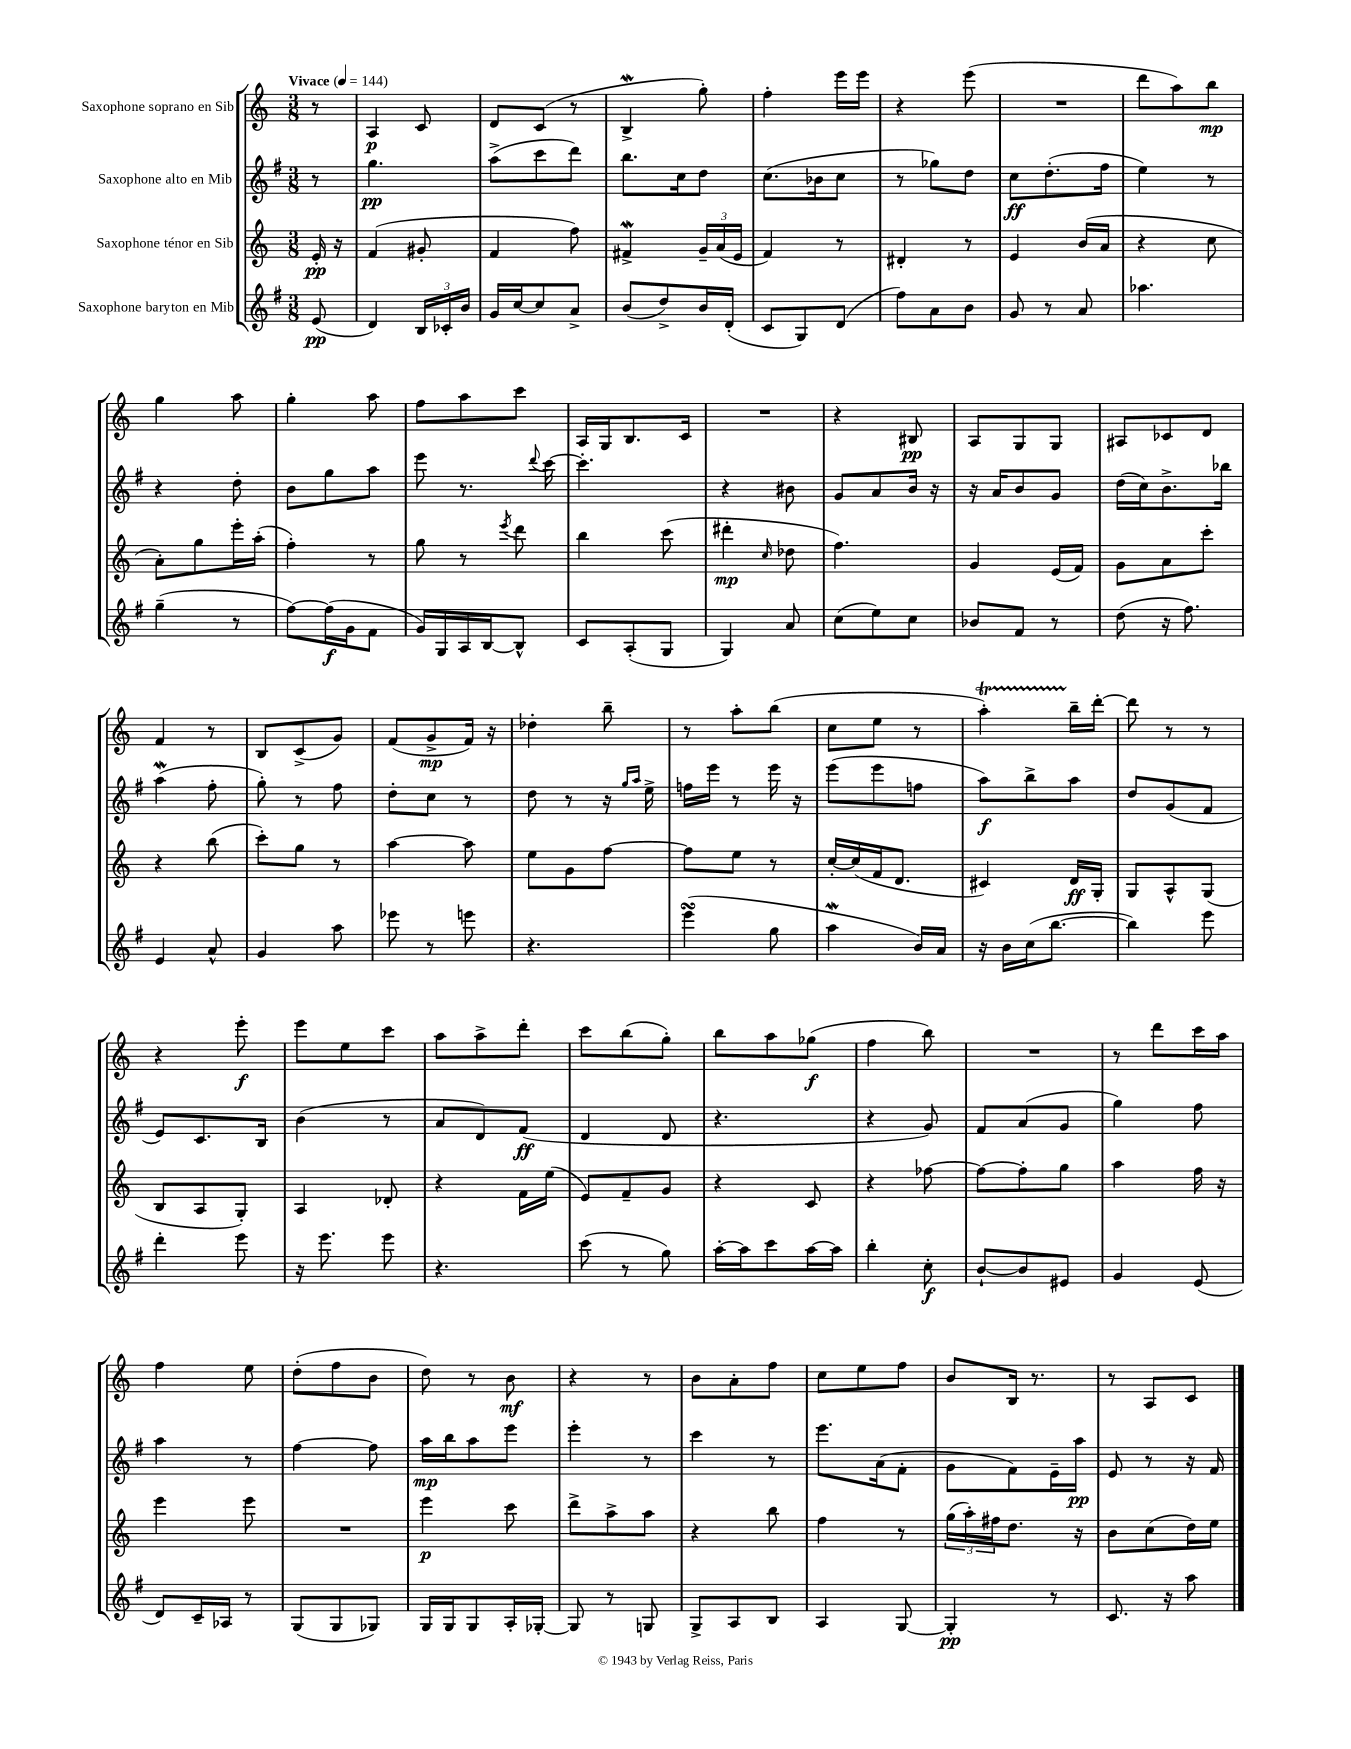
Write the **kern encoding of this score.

**kern	**kern	**kern	**kern
*staff4	*staff3	*staff2	*staff1
*clefG2	*clefG2	*clefG2	*clefG2
*k[f#]	*k[]	*k[f#]	*k[]
*M3/8	*M3/8	*M3/8	*M3/8
*MM144	*MM144	*MM144	*MM144
(8e/	16e'/	8r	8r
.	16r	.	.
=	=	=	=
4d/)	(4f/	4.gg\	4A/
24B/LL	8g#'/	.	8c/
24c-'/	.	.	.
24b/JJ	.	.	.
=	=	=	=
16g/LL	4f/	(8aa^\L	8d/L
[16cc/J	.	.	.
8cc/]	.	8ccc\	(8c/J
8a^/J	8ff\)	8ddd\J)	8r
=	=	=	=
(8b/L	4f#^/	8.bb\L	4B^/
8dd^/)	.	.	.
.	.	16cc\k	.
16b/L	24g~/LL	8dd\J	8gg'\)
.	(24a/	.	.
(16d'/JJ	.	.	.
.	24e/JJ	.	.
=	=	=	=
8c/L	4f/)	(8.cc\L	4ff'\
8G/)	.	.	.
.	.	16b-\k	.
(8d/J	8r	8cc\J	16eee\LL
.	.	.	16eee\JJ
=	=	=	=
8ff#\L)	4d#'/	8r	4r
8a\	.	8gg-\L)	.
8b\J	8r	8dd\J	(8eee\
=	=	=	=
8g/	4e/	8cc\L	4.r
8r	.	(8.dd'\	.
8a/	(16b/LL	.	.
.	16a/JJ	16ff#\Jk	.
=	=	=	=
4.aa-\	4r	4ee\)	8ddd\L
.	.	.	8aa\)
.	8cc\	8r	8bb\J
=	=	=	=
(4gg~\	8a'\L)	4r	4gg\
.	8gg\	.	.
8r	16eee'\L	8dd'\	8aa\
.	(16aa'\JJ	.	.
=	=	=	=
[8ff#\L)	4ff'\)	8b\L	4gg'\
(16ff#\]L	.	8gg\	.
16g\J	.	.	.
8f#\J	8r	8aa\J	8aa\
=	=	=	=
16g/LL)	8gg\	8eee\	8ff\L
16G/	.	.	.
16A/	8r	8.r	8aa\
[16B/J	.	.	.
.	8qeee/	.	.
8B^^/]J	8ddd\	.	8ccc\J
.	.	8qqddd/	.
.	.	[16ccc\	.
=	=	=	=
8c/L	4bb\	4.ccc'\]	16A/LL
.	.	.	16G/J
(8A'/	.	.	8.B/
8G/J	(8ccc\	.	.
.	.	.	16c/Jk
=	=	=	=
4G/)	4ddd#'\	4r	4.r
.	16qqcc/	.	.
8a/	8dd-\	8b#\	.
=	=	=	=
(8cc\L	4.ff\)	8g/L	4r
8ee\)	.	8a/	.
8cc\J	.	16b/Jk	8B#/
.	.	16r	.
=	=	=	=
8b-/L	4g/	16r	8A/L
.	.	16a/LK	.
8f#/J	.	8b/	8G/
8r	(16e/LL	8g/J	8G/J
.	16f/JJ)	.	.
=	=	=	=
(8dd\	8g\L	(16dd\LL	8A#/L
.	.	16cc\J)	.
16r	8a\	8.b^\	8c-/
8.ff#\)	.	.	.
.	8ccc'\J	.	8d/J
.	.	16bb-\Jk	.
=	=	=	=
4e/	4r	(4aa\	4f/
8a^^/	(8bb\	8ff#'\	8r
=	=	=	=
4g/	8ccc'\L)	8gg'\)	8B/L
.	8gg\J	8r	(8c^/
8aa\	8r	8ff#\	8g/J)
=	=	=	=
8eee-\	[4aa\	8dd'\L	(8f/L
8r	.	8cc\J	8g^/
8eee\	8aa\]	8r	16f/Jk)
.	.	.	16r
=	=	=	=
4.r	8ee\L	8dd\	4dd-'\
.	8g\	8r	.
.	[8ff\J	16r	8bb~\
.	.	16qqgg/LL	.
.	.	16qqaa/JJ	.
.	.	16ee^\	.
=	=	=	=
(4eee\	8ff\]L	16ff\LL	8r
.	.	16eee\JJ	.
.	8ee\J	8r	8aa'\L
8gg\	8r	16eee\	(8bb\J
.	.	16r	.
=	=	=	=
4aa\	[16cc'/LL	(8eee\L	8cc\L
.	(16cc/]	.	.
.	16f/J	8eee\	8ee\J
.	8.d/J	.	.
16b/LL)	.	8ff\J	8r
16a/JJ	.	.	.
=	=	=	=
16r	4c#/)	8aa\L)	4aa'\)
16b\LL	.	.	.
(16cc\J	.	8bb^\	.
[8.bb\J	.	.	.
.	16d/LL	8aa\J	16bb~\LL
.	16G'/JJ	.	[16ddd'\JJ
=	=	=	=
4bb\])	8G/L	8dd/L	8ddd\]
.	8A^^/	(8g/	8r
8eee\	(8G/J	8f#/J	8r
=	=	=	=
4ddd'\	8B/L	8e/L)	4r
.	8A/	8.c/	.
8eee\	8G'/J)	.	8eee'\
.	.	16B/Jk	.
=	=	=	=
16r	4A/	(4b\	8eee\L
8.eee\	.	.	.
.	.	.	8ee\
8eee\	8d-'/	8r	8ccc\J
=	=	=	=
4.r	4r	8a/L	8aa\L
.	.	8d/)	8aa^\
.	16f\LL	(8f#/J	8ddd'\J
.	(16ee\JJ	.	.
=	=	=	=
(8ccc\	8e/L)	4d/	8ccc\L
8r	8f~/	.	(8bb\
8gg\)	8g/J	8d/	8gg'\J)
=	=	=	=
[16aa'\LL	4r	4.r	8bb\L
16aa\]J	.	.	.
8ccc\	.	.	8aa\
[16aa\L	8c/	.	(8gg-\J
16aa\]JJ	.	.	.
=	=	=	=
4bb'\	4r	4r	4ff\
8cc'\	[8ff-\	8g/)	8bb\)
=	=	=	=
[8b`/L	8ff-\_L	8f#/L	4.r
8b/]	8ff-'\]	(8a/	.
8e#/J	8gg\J	8g/J	.
=	=	=	=
4g/	4aa\	4gg\)	8r
.	.	.	8ddd\L
(8e/	16ff\	8ff#\	16ccc\L
.	16r	.	16aa\JJ
=	=	=	=
8d/L)	4eee\	4aa\	4ff\
16c~/L	.	.	.
16A-/JJ	.	.	.
8r	8eee\	8r	8ee\
=	=	=	=
(8G/L	4.r	[4ff#\	(8dd'\L
8G/	.	.	8ff\
8G-/J)	.	8ff#\]	8b\J
=	=	=	=
16G/LL	4eee\	16aa\LL	8dd\)
16G/J	.	16bb\J	.
8G/	.	8aa\	8r
16A'/L	8ccc\	8eee\J	8b\
[16G-'/JJ	.	.	.
=	=	=	=
8G-/]	8ddd^\L	4eee'\	4r
8r	8aa^\	.	.
8G/	8aa\J	8r	8r
=	=	=	=
8G^/L	4r	4ccc\	8b\L
8A/	.	.	8a'\
8B/J	8bb\	8r	8ff\J
=	=	=	=
4A/	4ff\	8.eee\L	8cc\L
.	.	.	8ee\
.	.	(16a\k	.
[8G/	8r	8f#'\J	8ff\J
=	=	=	=
4G'/]	(24gg\LL	8g\L	8b/L
.	24aa'\)	.	.
.	24ff#\J	.	.
.	8.dd\J	8f#\)	16B/Jk
.	.	.	8.r
8r	.	16e~\L	.
.	16r	16aa\JJ	.
=	=	=	=
8.c/	8b\L	8e/	8r
.	(8cc\	8r	8A/L
16r	.	.	.
8aa\	16dd\L)	16r	8c/J
.	16ee\JJ	16f#/	.
==	==	==	==
*-	*-	*-	*-
